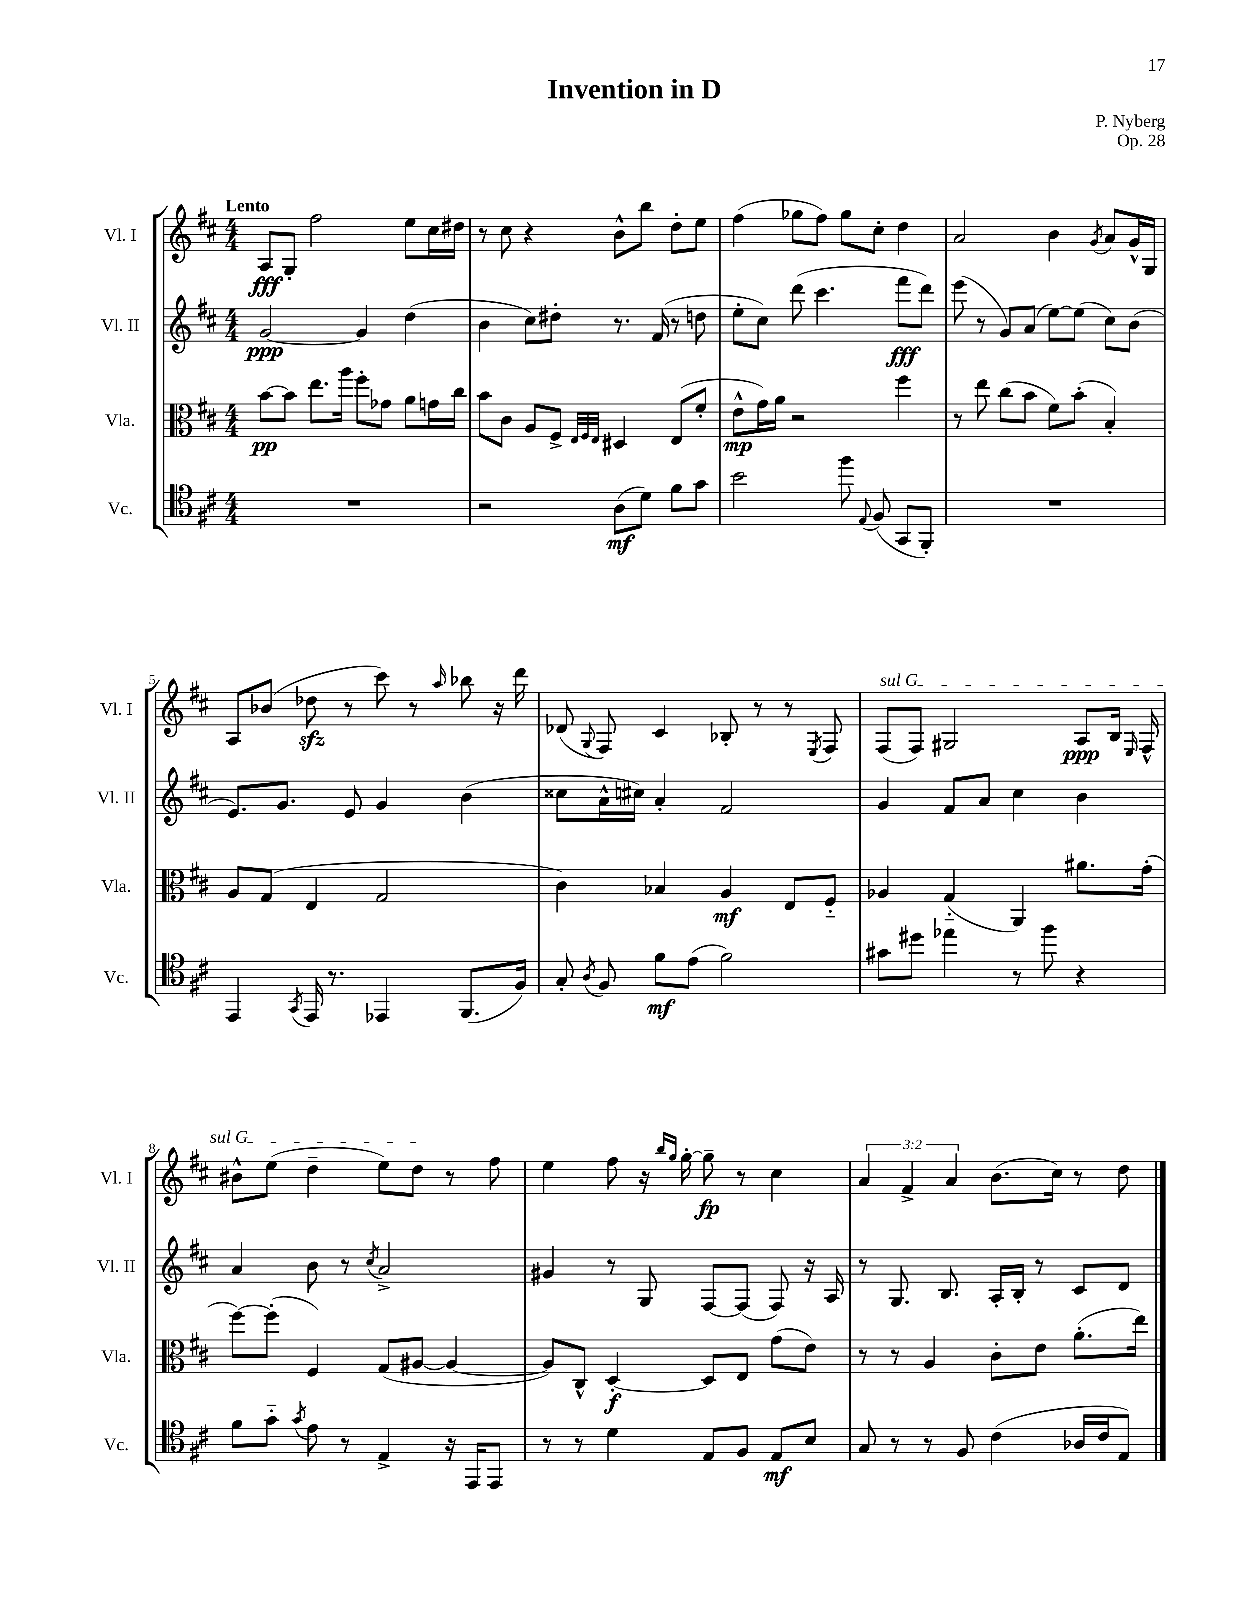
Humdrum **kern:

**kern	**dynam	**kern	**dynam	**kern	**dynam	**kern	**dynam
*part4	*part4	*part3	*part3	*part2	*part2	*part1	*part1
*staff4	*staff4	*staff3	*staff3	*staff2	*staff2	*staff1	*staff1
*I"Vc.	*	*I"Vla.	*	*I"Vl. II	*	*I"Vl. I	*
*I'Vc.	*	*I'Vla.	*	*I'Vl. II	*	*I'Vl. I	*
*clefC4	*	*clefC3	*	*clefG2	*	*clefG2	*
*k[f#c#]	*	*k[f#c#]	*	*k[f#c#]	*	*k[f#c#]	*
*M4/4	*	*M4/4	*	*M4/4	*	*M4/4	*
=1	=1	=1	=1	=1	=1	=1	=1
!	!	!	!	!	!	!LO:TX:a:B:t=Lento	!
1r	.	[8b\L	pp	[2g/	ppp	8A/L	fff
.	.	8b\J]	.	.	.	8G'/J	.
.	.	8.ee\L	.	.	.	2ff#\	.
.	.	16aa\Jk	.	.	.	.	.
.	.	8ff#'\L	.	4g/]	.	.	.
.	.	8g-X\J	.	.	.	.	.
.	.	8a\L	.	(4dd\	.	8ee\L	.
.	.	16gn\L	.	.	.	16cc#\L	.
.	.	16cc#\JJ	.	.	.	16dd#X\JJ	.
=2	=2	=2	=2	=2	=2	=2	=2
2r	.	8b\L	.	4b\	.	8r	.
.	.	8c#\J	.	.	.	8cc#\	.
.	.	8A/L	.	8cc#\L)	.	4r	.
.	.	8F#^/J	.	8dd#X'\J	.	.	.
.	.	32qqE/LLL	.	.	.	.	.
.	.	32qqF#/	.	.	.	.	.
.	.	32qqE/JJJ	.	.	.	.	.
(8A\L	mf	4D#X/	.	8.r	.	8b^^\L	.
8d\J)	.	.	.	.	.	8bb\J	.
.	.	.	.	(16f#/	.	.	.
8f#\L	.	(8E/L	.	8r	.	8dd'\L	.
8g\J	.	8f#'/J	.	8ddn\	.	8ee\J	.
=3	=3	=3	=3	=3	=3	=3	=3
2b\	.	8e^^\L	mp	8ee'\L	.	(4ff#\	.
.	.	16g\L)	.	8cc#\J)	.	.	.
.	.	16a\JJ	.	.	.	.	.
.	.	2r	.	(8ddd\	.	8gg-X\L	.
.	.	.	.	4.ccc#\	.	8ff#\J)	.
8ff#\	.	.	.	.	.	8gg-\L	.
8qqE/	.	.	.	.	.	.	.
(8F#/	.	.	.	.	.	8cc#'\J	.
8GG/L	.	4ff#\	.	8fff#\L	fff	4dd\	.
8FF#'/J)	.	.	.	8ddd\J)	.	.	.
=4	=4	=4	=4	=4	=4	=4	=4
1r	.	8r	.	(8eee\	.	2a/	.
.	.	8ee\	.	8r	.	.	.
.	.	(8cc#\L	.	8g/L)	.	.	.
.	.	8b\J	.	(8a/J	.	.	.
.	.	8f#\L)	.	[8ee\L)	.	4b\	.
.	.	(8b'\J	.	(8ee\J]	.	.	.
.	.	.	.	.	.	8qg/	.
.	.	4B'/)	.	8cc#\L)	.	8a/L	.
.	.	.	.	(8b\J	.	16g^^/L	.
.	.	.	.	.	.	16G/JJ	.
!!LO:LB:g=z
=5	=5	=5	=5	=5	=5	=5	=5
4EE/	.	8A/L	.	8.e/L)	.	8A/L	.
.	.	(8G/J	.	.	.	(8b-X/J	.
.	.	.	.	8.g/J	.	.	.
8qGG/	.	.	.	.	.	.	.
16EE/	.	4E/	.	.	.	8dd-Xzz\	.
8.r	.	.	.	.	.	.	.
.	.	.	.	8e/	.	8r	.
4EE-X/	.	2G/	.	4g/	.	8ccc#\)	.
.	.	.	.	.	.	8r	.
.	.	.	.	.	.	16qqaa/	.
(8.FF#/L	.	.	.	(4b\	.	8bb-X\	.
.	.	.	.	.	.	16r	.
16F#/Jk)	.	.	.	.	.	16ddd\	.
=6	=6	=6	=6	=6	=6	=6	=6
8G'/	.	4c#\)	.	8cc##X\L	.	(8d-X/	.
8qA/	.	.	.	.	.	8qqG/	.
8F#/	.	.	.	16a^^\L	.	8F#/)	.
.	.	.	.	16cc#X\JJ)	.	.	.
8f#\L	mf	4B-X/	.	4a'/	.	4c#/	.
(8e\J	.	.	.	.	.	.	.
2f#\)	.	4A/	mf	2f#/	.	8B-X'/	.
.	.	.	.	.	.	8r	.
.	.	8E/L	.	.	.	8r	.
.	.	.	.	.	.	8qE/	.
.	.	8F#/J	.	.	.	8F#/	.
=7	=7	=7	=7	=7	=7	=7	=7
!	!	!	!	!	!	!LO:TX:a:i:t=sul G	!
8g#X\L	.	4A-X/	.	4g/	.	(8F#/L	.
8dd#X\J	.	.	.	.	.	8F#/J)	.
4ee-X\	.	(4G/	.	8f#/L	.	2G#X/	.
.	.	.	.	8a/J	.	.	.
8r	.	4AA/)	.	4cc#\	.	.	.
8ff#\	.	.	.	.	.	.	.
4r	.	8.a#X\L	.	4b\	.	8A/L	ppp
.	.	.	.	.	.	16B/Jk	.
.	.	.	.	.	.	16qqE/	.
.	.	(16g'\Jk	.	.	.	16F#^^/	.
!!LO:LB:g=z
=8	=8	=8	=8	=8	=8	=8	=8
8f#\L	.	[8ff#\L)	.	4a/	.	8b#X^^\L	.
8g\J	.	(8ff#'\J]	.	.	.	(8ee\J	.
8qg/	.	.	.	.	.	.	.
8e\	.	4F#/)	.	8b\	.	4dd~\	.
8r	.	.	.	8r	.	.	.
.	.	.	.	8qcc#/	.	.	.
4E^/	.	(8G/L	.	2a^/	.	8ee\L)	.
.	.	[8A#X/J	.	.	.	8dd\J	.
16r	.	4A#/_	.	.	.	8r	.
16EE/KL	.	.	.	.	.	.	.
8EE/J	.	.	.	.	.	8ff#\	.
=9	=9	=9	=9	=9	=9	=9	=9
8r	.	8A#/L])	.	4g#X/	.	4ee\	.
8r	.	8C#^^/J	.	.	.	.	.
4d\	.	[4D'/	f	8r	.	8ff#\	.
.	.	.	.	8G/	.	16r	.
.	.	.	.	.	.	16qqbb/LL	.
.	.	.	.	.	.	16qqgg/JJ	.
.	.	.	.	.	.	[16gg'\	.
8E/L	.	8D/L]	.	[8F#/L	.	8gg~\]	fp
8F#/J	.	8E/J	.	(8F#/J]	.	8r	.
8E/L	mf	(8g\L	.	8F#/)	.	4cc#\	.
8B/J	.	8e\J)	.	16r	.	.	.
.	.	.	.	16A/	.	.	.
=10	=10	=10	=10	=10	=10	=10	=10
8G/	.	8r	.	8r	.	6a/	.
8r	.	8r	.	8.G/	.	.	.
.	.	.	.	.	.	6f#^/	.
8r	.	4A/	.	.	.	.	.
.	.	.	.	8.B/	.	.	.
.	.	.	.	.	.	6a/	.
8F#/	.	.	.	.	.	.	.
(4c#\	.	8c#'\L	.	16A'/LL	.	(8.b\L	.
.	.	.	.	16B'/JJ	.	.	.
.	.	8e\J	.	8r	.	.	.
.	.	.	.	.	.	16cc#\Jk)	.
16A-X/LL	.	(8.a'\L	.	8c#/L	.	8r	.
16c#/J	.	.	.	.	.	.	.
8E/J)	.	.	.	8d/J	.	8dd\	.
.	.	16ee\Jk)	.	.	.	.	.
==	==	==	==	==	==	==	==
*-	*-	*-	*-	*-	*-	*-	*-
